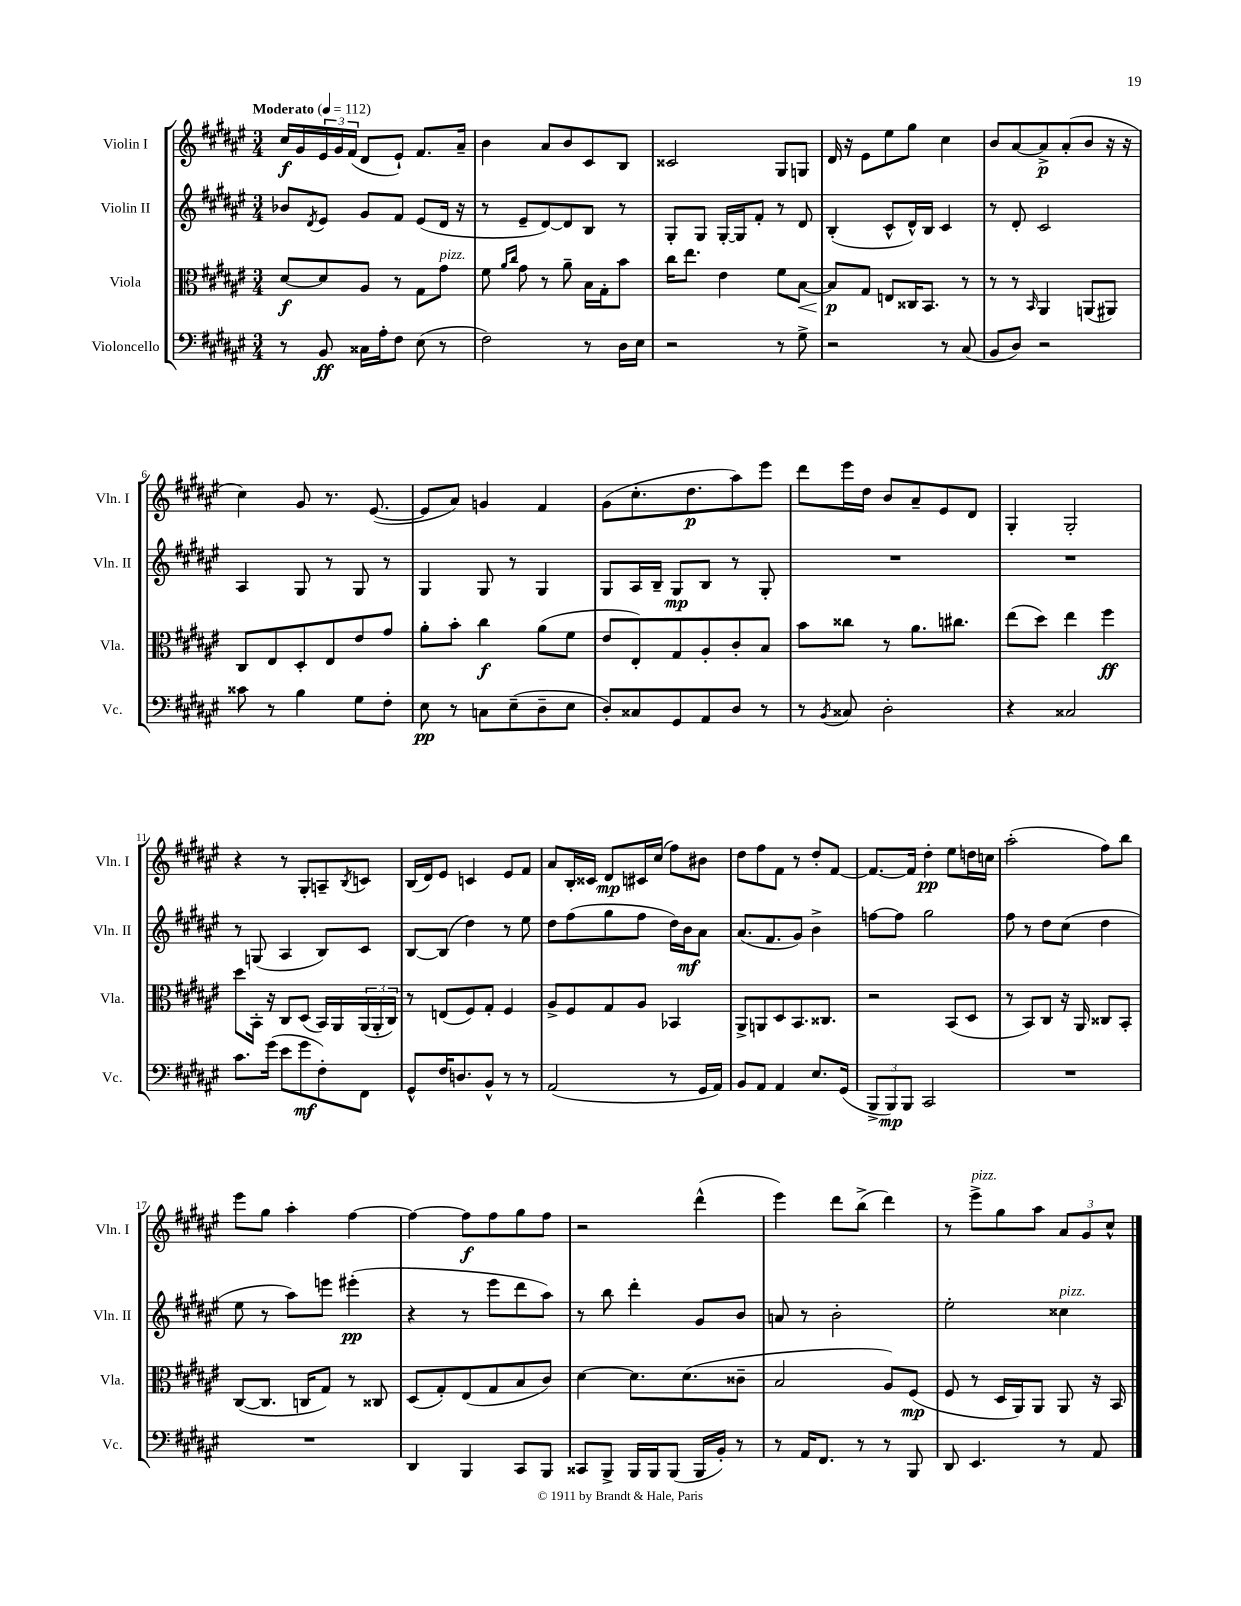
<<
\new StaffGroup <<
\new Staff = "s0" \with { instrumentName = "Violin I" shortInstrumentName = "Vln. I" } {
    \clef treble \key fis \major \numericTimeSignature \time 3/4 \tempo "Moderato" 4 = 112
    cis''16\f gis'16 \tuplet 3/2 { eis'16 gis'16 fis'16( } dis'8 eis'8-!) fis'8. ais'16-- |
    b'4 ais'8 b'8 cis'8 b8 |
    cisis'2 gis8 g8 |
    dis'16 r16 eis'8 eis''8 gis''8 cis''4 |
    b'8 ais'8~ ais'8->\p ais'8-.( b'8 r16 r16 |
    cis''4) gis'8 r8. eis'8.~( |
    eis'8 ais'8) g'4 fis'4 |
    gis'8( cis''8.-. dis''8.\p ais''8) eis'''8 |
    dis'''8 eis'''16 dis''16 b'8 ais'8-- eis'8 dis'8 |
    gis4-. gis2-. |
    r4 r8 gis8-. a8-- \acciaccatura { b8 } c'8 |
    b16( dis'16) eis'8 c'4 eis'8 fis'8 |
    ais'8 b16-. cisis'16 dis'8\mp cis'16 cis''16( fis''8) bis'8 |
    dis''8 fis''8 fis'8 r8 dis''8-. fis'8~ |
    fis'8.~ fis'16 dis''4-.\pp eis''8 d''16 c''16 |
    ais''2-.( fis''8) b''8 |
    eis'''8 gis''8 ais''4-. fis''4~ |
    fis''4~ fis''8\f fis''8 gis''8 fis''8 |
    r2 dis'''4-^( |
    eis'''4) dis'''8 b''8->( dis'''4) |
    r8 eis'''8->^\markup { \italic "pizz." } gis''8 ais''8 \tuplet 3/2 { ais'8 gis'8 cis''8-^ } \bar "|." |
}
\new Staff = "s1" \with { instrumentName = "Violin II" shortInstrumentName = "Vln. II" } {
    \clef treble \key fis \major \numericTimeSignature \time 3/4
    bes'8 \acciaccatura { dis'8 } eis'8 gis'8 fis'8 eis'8( dis'16 r16 |
    r8 eis'8-- dis'8~) dis'8 b8 r8 |
    gis8-. gis8 gis16~-. gis16 fis'8-. r8 dis'8 |
    b4-.( cis'8-^ dis'16-^) b16 cis'4 |
    r8 dis'8-. cis'2 |
    ais4 gis8 r8 gis8 r8 |
    gis4 gis8 r8 gis4 |
    gis8 ais16 b16-- gis8\mp b8 r8 gis8-. |
    R2. |
    R2. |
    r8 g8( ais4 b8) cis'8 |
    b8~ b8( dis''4) r8 eis''8 |
    dis''8 fis''8( gis''8 fis''8 dis''16) b'16\mf ais'8 |
    ais'8.( fis'8. gis'8) b'4-> |
    f''8~ f''8 gis''2 |
    fis''8 r8 dis''8 cis''8( dis''4 |
    eis''8 r8 ais''8) e'''8 eis'''4-.\pp( |
    r4 r8 eis'''8 dis'''8 ais''8) |
    r8 b''8 dis'''4-. gis'8 b'8 |
    a'8 r8 b'2-. |
    eis''2-. cisis''4^\markup { \italic "pizz." } \bar "|." |
}
\new Staff = "s2" \with { instrumentName = "Viola" shortInstrumentName = "Vla." } {
    \clef alto \key fis \major \numericTimeSignature \time 3/4
    dis'8~\f dis'8 ais8 r8 gis8 gis'8^\markup { \italic "pizz." } |
    fis'8 \grace { ais'16 cis''16 } gis'8 r8 ais'8-- b16 gis16-. b'8 |
    cis''16 eis''8. eis'4 fis'8 b8~\< |
    b8\p\! gis8 e8 cisis16 b,8. r8 |
    r8 r8 \grace { b,16 } ais,4 a,8( ais,8) |
    cis8 eis8 dis8-. eis8 eis'8 gis'8 |
    ais'8-. b'8-. cis''4\f ais'8( fis'8 |
    eis'8 eis8-.) gis8 ais8-. cis'8-. b8 |
    b'8 cisis''8 r8 ais'8. cis''8. |
    eis''8( dis''8) eis''4 fis''4\ff |
    dis''8 b,16-. r16 cis8 dis8( b,16) ais,16 \tuplet 3/2 { ais,16( ais,16-. cis16) } |
    r8 e8( fis8) gis8-. fis4 |
    ais8-> fis8 gis8 ais8 bes,4 |
    ais,8-> a,8 dis8 b,8. cisis8. |
    r2 b,8( dis8 |
    r8 b,8) cis8 r16 ais,16 cisis8 b,8-. |
    cis8~( cis8. c16 gis8) r8 cisis8 |
    dis8( gis8-.) eis8( gis8 b8 cis'8) |
    dis'4~ dis'8. dis'8.( cisis'8-- |
    b2 ais8) fis8\mp( |
    fis8 r8 dis16 ais,16) ais,8 ais,8 r16 b,16 \bar "|." |
}
\new Staff = "s3" \with { instrumentName = "Violoncello" shortInstrumentName = "Vc." } {
    \clef bass \key fis \major \numericTimeSignature \time 3/4
    r8 b,8\ff cisis16 ais16-. fis8 eis8( r8 |
    fis2) r8 dis16 eis16 |
    r2 r8 gis8-> |
    r2 r8 cis8( |
    b,8 dis8) r2 |
    cisis'8 r8 b4 gis8 fis8-. |
    eis8\pp r8 c8 eis8--( dis8-- eis8 |
    dis8-.) cisis8 gis,8 ais,8 dis8 r8 |
    r8 \acciaccatura { b,8 } cisis8 dis2-. |
    r4 cisis2 |
    cis'8. gis'16( eis'8 gis'8\mf fis8-.) fis,8 |
    gis,8-^ fis16 d8. b,8-^ r8 r8 |
    ais,2( r8 gis,16 ais,16) |
    b,8 ais,8 ais,4 eis8. gis,16( |
    \tuplet 3/2 { b,,8-> b,,8\mp) b,,8 } cis,2 |
    R2. |
    R2. |
    dis,4 b,,4 cis,8 b,,8 |
    cisis,8 b,,8-> b,,16 b,,16 b,,8( b,,16 b,16-.) r8 |
    r8 ais,16 fis,8. r8 r8 b,,8 |
    dis,8 eis,4. r8 ais,8 \bar "|." |
}
>>
>>
